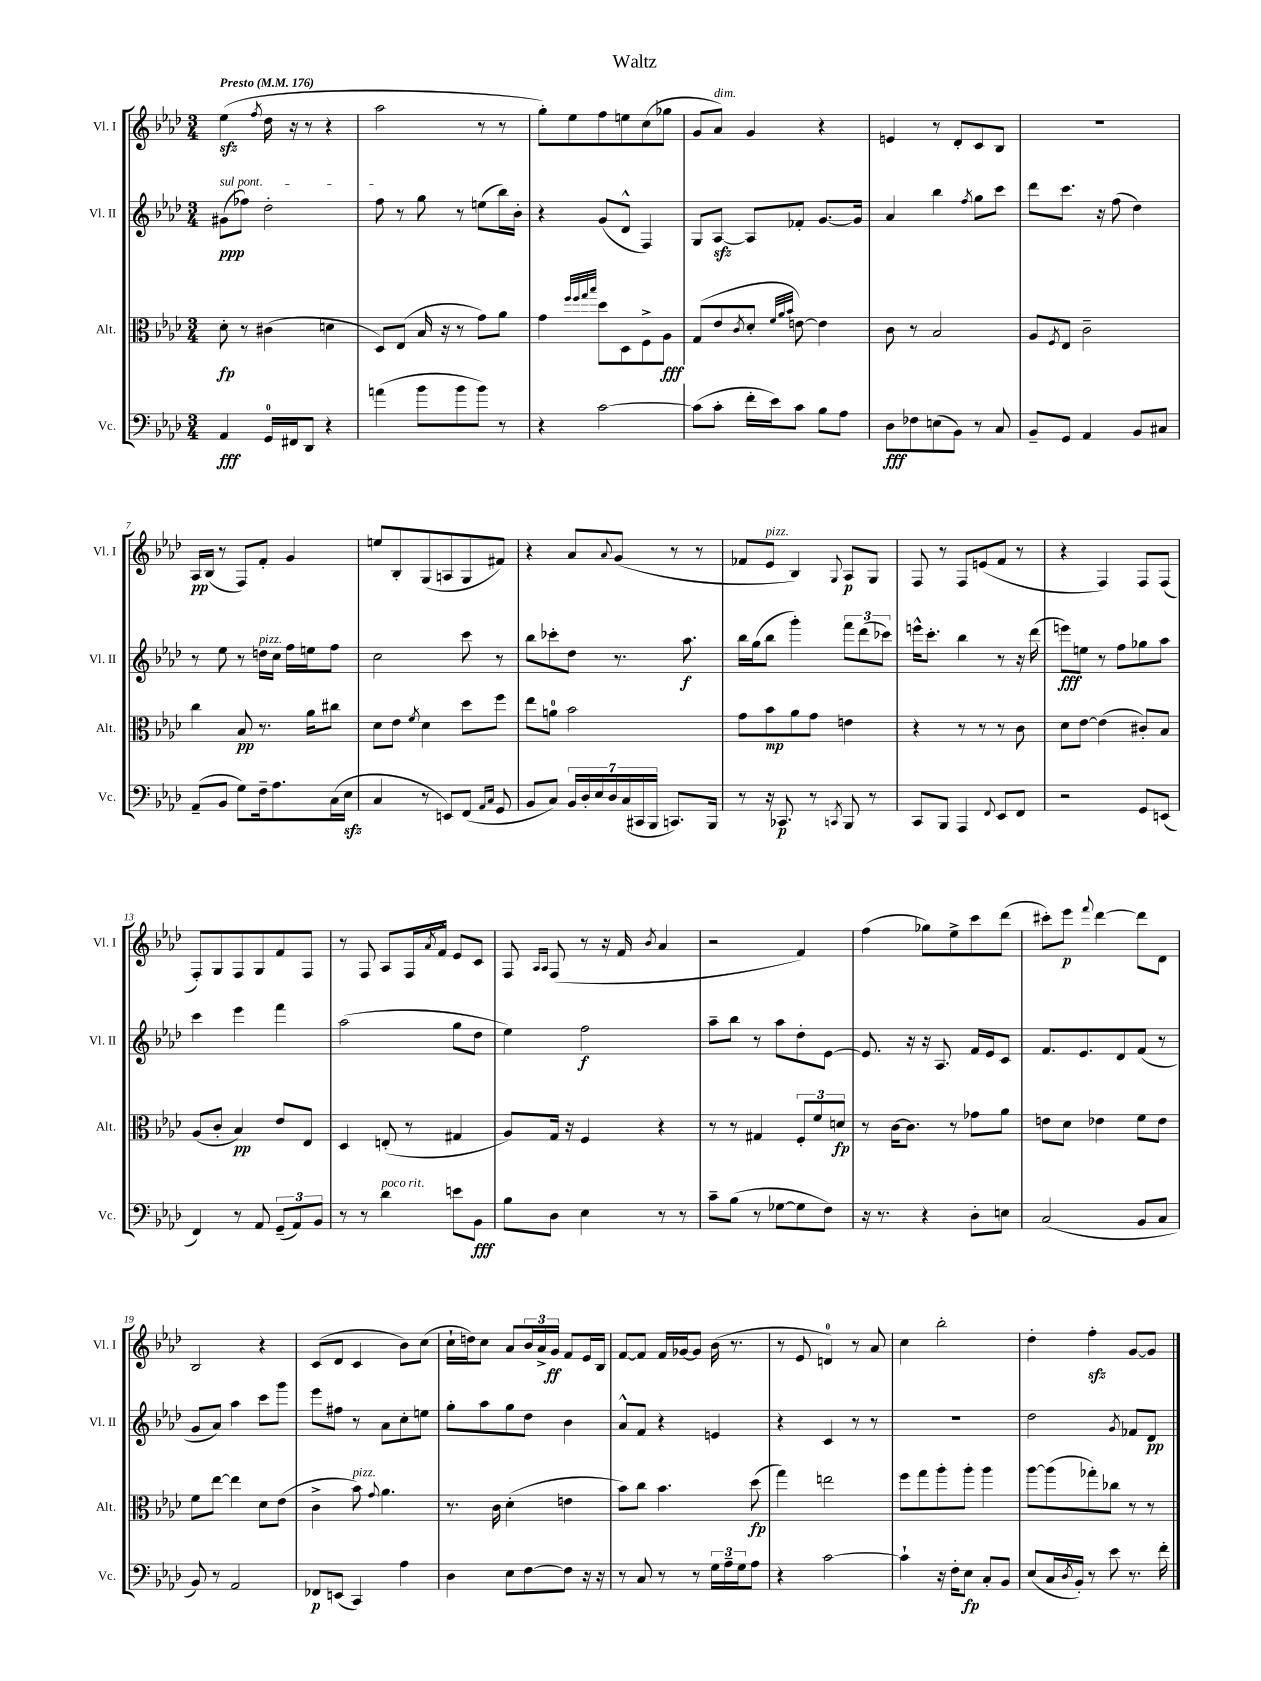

**kern	**dynam	**kern	**dynam	**kern	**dynam	**kern	**dynam
*part4	*part4	*part3	*part3	*part2	*part2	*part1	*part1
*staff4	*staff4	*staff3	*staff3	*staff2	*staff2	*staff1	*staff1
*I"Vc.	*	*I"Alt.	*	*I"Vl. II	*	*I"Vl. I	*
*I'Vc.	*	*I'Alt.	*	*I'Vl. II	*	*I'Vl. I	*
*clefF4	*	*clefC3	*	*clefG2	*	*clefG2	*
*k[b-e-a-d-]	*	*k[b-e-a-d-]	*	*k[b-e-a-d-]	*	*k[b-e-a-d-]	*
*M3/4	*	*M3/4	*	*M3/4	*	*M3/4	*
*MM176	*	*MM176	*	*MM176	*	*MM176	*
=1	=1	=1	=1	=1	=1	=1	=1
!	!	!	!	!	!	!LO:TX:a:B:t=Presto	!
!	!	!	!	!LO:TX:a:i:t=sul pont.	!	!	!
4AA-/	fff	8d-'\	fp	(8g#X\L	ppp	(4ee-zz\	.
.	.	8r	.	8ff-X\J)	.	.	.
.	.	.	.	.	.	8qff/	.
16GG/LL	.	(4c#X\	.	2dd-'\	.	16dd-\	.
16FF#X/J	.	.	.	.	.	16r	.
8DD-/J	.	.	.	.	.	8r	.
4r	.	4dn\	.	.	.	4r	.
=2	=2	=2	=2	=2	=2	=2	=2
(4an\	.	8D-/L)	.	8ff\	.	2aa-\	.
.	.	(8E-/J	.	8r	.	.	.
8b-\L	.	16B-/	.	8gg\	.	.	.
.	.	16r	.	.	.	.	.
8b-\	.	8r	.	8r	.	.	.
8b-\J)	.	8g\L)	.	(8een\L	.	8r	.
8r	.	8a-\J	.	16bb-\L)	.	8r	.
.	.	.	.	16b-'\JJ	.	.	.
=3	=3	=3	=3	=3	=3	=3	=3
4r	.	4g\	.	4r	.	8gg'\L)	.
.	.	.	.	.	.	8ee-\	.
.	.	32qqff/LLL	.	.	.	.	.
.	.	32qqff/	.	.	.	.	.
.	.	32qqgg/	.	.	.	.	.
.	.	32qqbb-/JJJ	.	.	.	.	.
[2c\	.	8dd-\L	.	(8g/L	.	8ff\	.
.	.	8D-\	.	8d-^^/J	.	8een\	.
.	.	8F^\	.	4F/)	.	(8cc\	.
.	.	8A-\J	fff	.	.	8gg-X\J	.
=4	=4	=4	=4	=4	=4	=4	=4
(8c\L]	.	(8G/L	.	8G/L	.	8g/L	.
!	!	!	!	!	!	!LO:TX:a:i:t=dim.	!
8c'\J	.	8e-/	.	[8A-zz/J	.	8a-/J)	.
.	.	8qc/	.	.	.	.	.
16f'\LL	.	8d-'/J	.	8A-/L]	.	4g/	.
16e-\J)	.	.	.	.	.	.	.
.	.	32qqf/LLL	.	.	.	.	.
.	.	32qqa-/	.	.	.	.	.
.	.	32qqb-/JJJ	.	.	.	.	.
8c\J	.	[8en\)	.	8f-X'/J	.	.	.
8B-\L	.	4e\]	.	[8.g/L	.	4r	.
8A-\J	.	.	.	.	.	.	.
.	.	.	.	16g/Jk]	.	.	.
=5	=5	=5	=5	=5	=5	=5	=5
8D-\L	fff	8c\	.	4a-/	.	4en/	.
8F-X\	.	8r	.	.	.	.	.
(8En\	.	2B-/	.	4bb-\	.	8r	.
8BB-\J)	.	.	.	.	.	8d-'/L	.
.	.	.	.	8qff/	.	.	.
8r	.	.	.	8gg\L	.	8c/	.
8C/	.	.	.	8ccc\J	.	8B-/J	.
=6	=6	=6	=6	=6	=6	=6	=6
8BB-~/L	.	8A-/L	.	8ddd-\L	.	2.r	.
.	.	8qF/	.	.	.	.	.
8GG/J	.	8E-/J	.	8.ccc\J	.	.	.
4AA-/	.	2c~\	.	.	.	.	.
.	.	.	.	16r	.	.	.
.	.	.	.	(8ff\	.	.	.
8BB-/L	.	.	.	4dd-\)	.	.	.
8C#X/J	.	.	.	.	.	.	.
!!LO:LB:g=z
=7	=7	=7	=7	=7	=7	=7	=7
(8AA-~/L	.	4cc\	.	8r	.	16A-/LL	pp
.	.	.	.	.	.	(16B-/JJ	.
8BB-/J	.	.	.	8ee-\	.	8r	.
8G\L)	.	8B-/	pp	8r	.	8F/L)	.
!	!	!	!	!LO:TX:a:i:t=pizz.	!	!	!
16F~\k	.	8.r	.	16ddn\LL	.	8f'/J	.
8.A-\	.	.	.	16cc\JJ	.	.	.
.	.	.	.	16ff\LL	.	4g/	.
.	.	16a-\KL	.	16een\J	.	.	.
(16C\L	.	8cc#X\J	.	8ff\J	.	.	.
16E-zz\JJ	.	.	.	.	.	.	.
=8	=8	=8	=8	=8	=8	=8	=8
4C/	.	8d-\L	.	2cc\	.	8een/L	.
.	.	8e-\J	.	.	.	8B-'/	.
.	.	8qf/	.	.	.	.	.
8r	.	4d-\	.	.	.	(8G/	.
8EEn/L)	.	.	.	.	.	8An/	.
(8FF/J	.	8dd-\L	.	8ccc\	.	8G/	.
16qqAA-/LL	.	.	.	.	.	.	.
16qqC/JJ	.	.	.	.	.	.	.
8GG/	.	8ff\J	.	8r	.	8f#X/J)	.
=9	=9	=9	=9	=9	=9	=9	=9
8BB-/L	.	8ee-\L	.	8bb-\L	.	4r	.
8C/J)	.	8an\J	.	8ccc-X'\	.	.	.
28BB-/LL	.	2b-\	.	8dd-\J	.	8a-/L	.
28D-'/	.	.	.	.	.	.	.
28E-/	.	.	.	.	.	.	.
28D-/	.	.	.	.	.	.	.
.	.	.	.	.	.	8qqa-/	.
.	.	.	.	8.r	.	(8g/J	.
(28C/	.	.	.	.	.	.	.
28CC#X/	.	.	.	.	.	.	.
28BBB-/JJ	.	.	.	.	.	.	.
8.CCn/L)	.	.	.	.	.	8r	.
.	.	.	.	8.aa-\	f	.	.
.	.	.	.	.	.	8r	.
16BBB-/Jk	.	.	.	.	.	.	.
=10	=10	=10	=10	=10	=10	=10	=10
8r	.	8g\L	.	16bb-\LL	.	8f-X/L	.
.	.	.	.	(16gg\J	.	.	.
!	!	!	!	!	!	!LO:TX:a:i:t=pizz.	!
16r	.	8b-\	mp	8bb-\J	.	8e-/J	.
8.CC-X/	p	.	.	.	.	.	.
.	.	8a-\	.	4ggg'\)	.	4B-/)	.
8r	.	8g\J	.	.	.	.	.
8qCCn/	.	.	.	.	.	8qqG/	.
8BBB-/	.	4en\	.	12fff\L	.	8A-/L	p
.	.	.	.	(12ddd-\	.	.	.
8r	.	.	.	.	.	8G/J	.
.	.	.	.	12ccc-X\J)	.	.	.
=11	=11	=11	=11	=11	=11	=11	=11
8CC/L	.	4r	.	16eeen^^\KL	.	8F/	.
.	.	.	.	8.ccc'\J	.	.	.
8BBB-/J	.	.	.	.	.	8r	.
4AAA-/	.	8r	.	4bb-\	.	8F/L	.
.	.	8r	.	.	.	(8en/	.
8qqFF/	.	.	.	.	.	.	.
8EE-/L	.	8r	.	8r	.	8f/J	.
8FF/J	.	8c\	.	16r	.	8r	.
.	.	.	.	(16ddd-\	.	.	.
=12	=12	=12	=12	=12	=12	=12	=12
2r	.	8d-\L	.	8eeen\L)	fff	4r	.
.	.	[8e-\J	.	8een\J	.	.	.
.	.	(4e-\]	.	8r	.	4F/)	.
.	.	.	.	8ff\L	.	.	.
8GG/L	.	8c#X'/L)	.	8gg-X\	.	8F/L	.
(8EEn/J	.	8B-/J	.	8aa-\J	.	(8F/J	.
!!LO:LB:g=z
=13	=13	=13	=13	=13	=13	=13	=13
4FF/)	.	(8A-/L	.	4ccc\	.	8F'/L)	.
.	.	8c'/J	.	.	.	8G/	.
8r	.	4B-/)	pp	4eee-\	.	8F/	.
8AA-/	.	.	.	.	.	8G/	.
(12GG~/L	.	8e-/L	.	4fff\	.	8f/	.
12AA-/)	.	.	.	.	.	.	.
.	.	8E-/J	.	.	.	8F/J	.
12BB-/J	.	.	.	.	.	.	.
=14	=14	=14	=14	=14	=14	=14	=14
8r	.	4D-/	.	(2aa-\	.	8r	.
8r	.	.	.	.	.	8F/	.
!LO:TX:a:i:t=poco rit.	!	!	!	!	!	!	!
4d-\	.	(8En'/	.	.	.	8A-/L	.
.	.	8r	.	.	.	16F/L	.
.	.	.	.	.	.	8qa-/	.
.	.	.	.	.	.	16f^^/JJ	.
8en\L	.	4G#X/	.	8gg\L	.	8e-/L	.
8BB-\J	fff	.	.	8dd-\J	.	8c/J	.
=15	=15	=15	=15	=15	=15	=15	=15
8B-\L	.	8A-/L)	.	4ee-\)	.	8F/	.
.	.	.	.	.	.	16qqA-/LL	.
.	.	.	.	.	.	16qqA-/JJ	.
8D-\J	.	16G/Jk	.	.	.	(8F/	.
.	.	16r	.	.	.	.	.
4E-\	.	4F/	.	2ff\	f	8r	.
.	.	.	.	.	.	16r	.
.	.	.	.	.	.	16f/	.
.	.	.	.	.	.	8qb-/	.
8r	.	4r	.	.	.	4a-/	.
8r	.	.	.	.	.	.	.
=16	=16	=16	=16	=16	=16	=16	=16
8c~\L	.	8r	.	8aa-~\L	.	2r	.
(8B-\J	.	8r	.	8bb-\J	.	.	.
8r	.	4G#X/	.	8r	.	.	.
[8G-X\L	.	.	.	8aa-\L	.	.	.
8G-\]	.	12F'/L	.	8dd-'\	.	4f/)	.
.	.	12f/	.	.	.	.	.
8F\J)	.	.	.	[8e-\J	.	.	.
.	.	12dn/J	fp	.	.	.	.
=17	=17	=17	=17	=17	=17	=17	=17
16r	.	8r	.	8.e-/]	.	(4ff\	.
8.r	.	.	.	.	.	.	.
.	.	[16c\KL	.	.	.	.	.
.	.	8.c\J]	.	16r	.	.	.
4r	.	.	.	16r	.	8gg-X\L)	.
.	.	.	.	8.A-/	.	.	.
.	.	8r	.	.	.	8ee-^\	.
8D-'\L	.	8g-X\L	.	16f/LL	.	8ccc\	.
.	.	.	.	16e-/J	.	.	.
8En\J	.	8a-\J	.	8c/J	.	(8ddd-\J	.
=18	=18	=18	=18	=18	=18	=18	=18
(2C/	.	8en\L	.	8.f/L	.	8ccc#X'\L)	.
.	.	8d-\J	.	.	.	8eee-\J	p
.	.	.	.	8.e-/	.	.	.
.	.	.	.	.	.	8qqfff/	.
.	.	4e-X\	.	.	.	[4ddd-\	.
.	.	.	.	8d-/	.	.	.
8BB-/L	.	8f\L	.	(8f/J	.	8ddd-\L]	.
8C/J	.	8e-\J	.	8r	.	8d-\J	.
!!LO:LB:g=z
=19	=19	=19	=19	=19	=19	=19	=19
8BB-/)	.	8f\L	.	8g/L	.	2B-/	.
8r	.	[8ee-\J	.	8a-/J)	.	.	.
2AA-/	.	4ee-\]	.	4aa-\	.	.	.
.	.	8d-\L	.	8ccc\L	.	4r	.
.	.	(8e-\J	.	8ggg\J	.	.	.
=20	=20	=20	=20	=20	=20	=20	=20
8FF-X/L	p	4c^\	.	8eee-\L	.	(8c/L	.
(8EEn/J	.	.	.	8ff#X\J	.	8d-/J	.
!	!	!LO:TX:a:i:t=pizz.	!	!	!	!	!
4CC/)	.	8b-\)	.	8r	.	4c/	.
.	.	8qqg/	.	.	.	.	.
.	.	4.a-\	.	8a-\L	.	.	.
4A-\	.	.	.	8cc'\	.	8b-\L)	.
.	.	.	.	8een\J	.	(8cc\J	.
=21	=21	=21	=21	=21	=21	=21	=21
4D-\	.	8.r	.	8gg'\L	.	16cc`\LL	.
.	.	.	.	.	.	16ddn\J)	.
.	.	.	.	8aa-\	.	8cc\J	.
.	.	16c\	.	.	.	.	.
8E-\L	.	(4d-'\	.	8gg\	.	8a-/L	.
[8F\	.	.	.	8dd-\J	.	24b-/L	.
.	.	.	.	.	.	24a-^/	.
.	.	.	.	.	.	24g/JJ	ff
8F\J]	.	4en\	.	4b-\	.	8f/L	.
16r	.	.	.	.	.	16e-/L	.
16r	.	.	.	.	.	16B-/JJ	.
=22	=22	=22	=22	=22	=22	=22	=22
8r	.	8b-\L)	.	8a-^^/L	.	[8f/L	.
8C/	.	8cc\J	.	8f/J	.	8f/J]	.
8r	.	4.b-\	.	4r	.	16f/LL	.
.	.	.	.	.	.	[16g-X/J	.
8r	.	.	.	.	.	8g-/J]	.
24G\LL	.	.	.	4en/	.	(16b-\	.
24A-~\	.	.	.	.	.	.	.
.	.	.	.	.	.	8.r	.
24G\J	.	.	.	.	.	.	.
8A-\J	.	(8dd-\	fp	.	.	.	.
=23	=23	=23	=23	=23	=23	=23	=23
4r	.	4gg\)	.	4r	.	8r	.
.	.	.	.	.	.	8e-/	.
[2c\	.	2een\	.	4c/	.	4dn/)	.
.	.	.	.	8r	.	8r	.
.	.	.	.	8r	.	8a-/	.
=24	=24	=24	=24	=24	=24	=24	=24
4c`\]	.	8ff\L	.	2.r	.	4cc\	.
.	.	8gg\	.	.	.	.	.
16r	.	8aa-'\	.	.	.	2bb-'\	.
16F'\KL	.	.	.	.	.	.	.
8E-\J	fp	8aa-'\J	.	.	.	.	.
8C'/L	.	4aa-\	.	.	.	.	.
8BB-/J	.	.	.	.	.	.	.
=25	=25	=25	=25	=25	=25	=25	=25
(8E-/L	.	[8aa-\L	.	2dd-\	.	4dd-'\	.
16C/L	.	(8aa-\]	.	.	.	.	.
8qD-/	.	.	.	.	.	.	.
16BB-'/JJ)	.	.	.	.	.	.	.
8r	.	8gg-X'\)	.	.	.	4ffzz'\	.
8e-\	.	8cc-X\J	.	.	.	.	.
.	.	.	.	8qg/	.	.	.
8.r	.	8r	.	8f-X/L	.	[8g/L	.
.	.	8r	.	8d-/J	pp	8g/J]	.
16f'\	.	.	.	.	.	.	.
==	==	==	==	==	==	==	==
*-	*-	*-	*-	*-	*-	*-	*-
